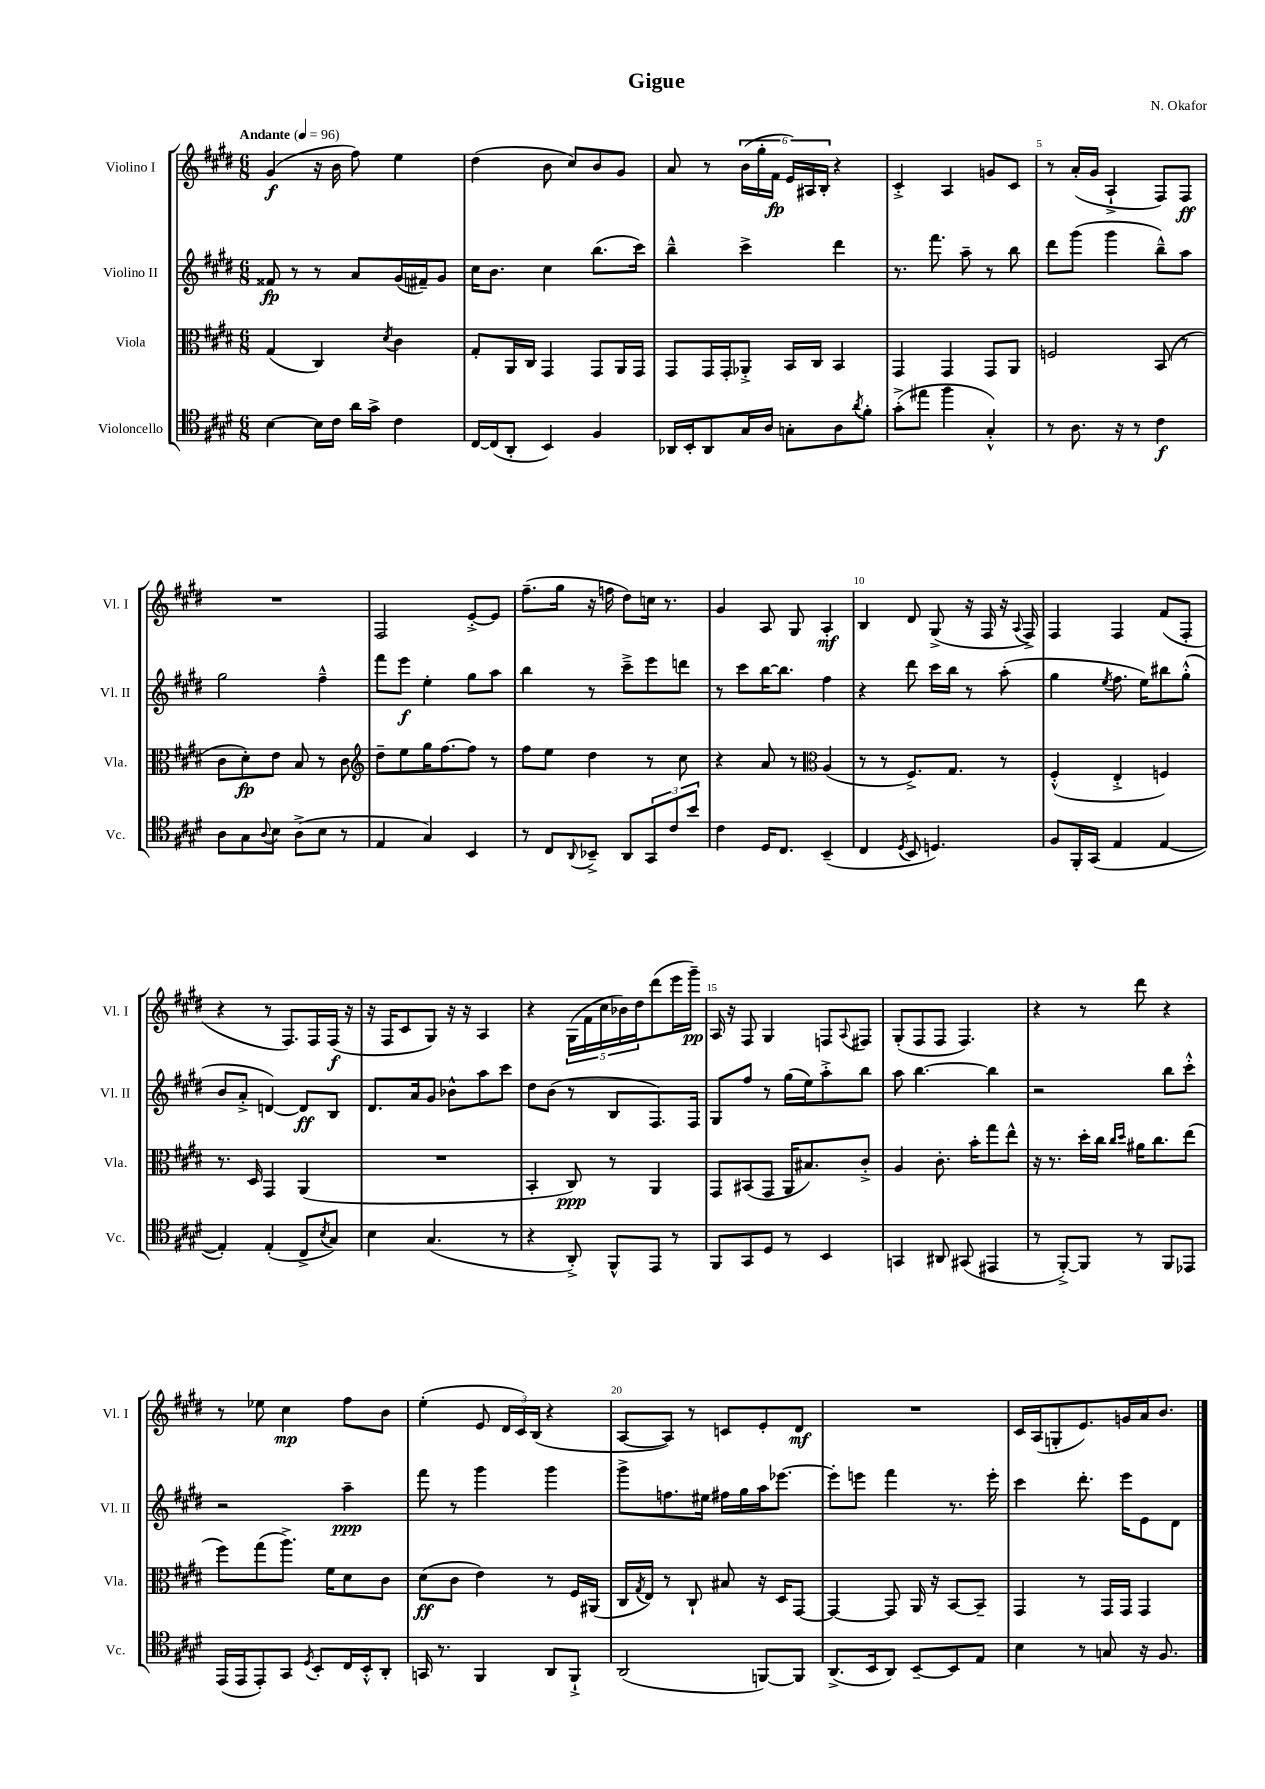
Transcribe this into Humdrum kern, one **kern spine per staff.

**kern	**kern	**kern	**kern
*staff4	*staff3	*staff2	*staff1
*clefC4	*clefC3	*clefG2	*clefG2
*k[f#c#g#d#]	*k[f#c#g#d#]	*k[f#c#g#d#]	*k[f#c#g#d#]
*M6/8	*M6/8	*M6/8	*M6/8
*MM96	*MM96	*MM96	*MM96
[4B	(4G#	8f##	(4g#
.	.	8r	.
16B]	4C#)	8r	16r
16c#	.	.	16b
16a	.	8a	8ff#)
16g#^	.	.	.
.	8qd#	.	.
4c#	4c#	(16g#	4ee
.	.	16f#~)	.
.	.	8g#	.
=	=	=	=
[16C#	8G#'	16cc#	(4dd#
(16C#]	.	8.b	.
8AA'	16AA	.	.
.	16C#	.	.
4BB)	4GG#	4cc#	8b
.	.	.	8cc#)
4F#	8GG#	(8.bb	8b
.	16AA	.	8g#
.	16GG#	16ccc#)	.
=	=	=	=
16AA-	8GG#	4bb~^^	8a
16BB'	.	.	.
8AA-	16GG#	.	8r
.	16GG#'	.	.
16G#	8AA-'^	4ccc#^	(24b
.	.	.	24gg#'
16A	.	.	.
.	.	.	24f#
8G'	16BB	.	24e)
.	.	.	24A#
.	16C#	.	.
.	.	.	24B'
8A	4BB	4ddd#	4r
8qa	.	.	.
8f#'	.	.	.
=	=	=	=
(8g#'^	4GG#	8.r	4c#'^
8ee#	.	.	.
.	.	8.fff#	.
4ff#	4GG#	.	4A
.	.	8aa~	.
4G#'^^)	8GG#	8r	8g
.	8AA	8bb	8c#
=	=	=	=
8r	2F	8ddd#	8r
8.A	.	(8ggg#	(16a'
.	.	.	16g#
.	.	4ggg#	4A`^
16r	.	.	.
8r	.	.	.
4c#	(8BB	8bb~^^)	8F#)
.	8r	8aa	8F#
=	=	=	=
8A	8c#	2gg#	2.r
8G#	8d#')	.	.
8qqA	.	.	.
8B	8e	.	.
(8A^	8B	.	.
8B	8r	4ff#~^^	.
8r	8c#	.	.
=	=	=	=
*	*clefG2	*	*
4E	8dd#~	8fff#	2F#
.	8ee	8eee	.
4G#)	16gg#	4ee'	.
.	[8.ff#	.	.
4BB	8ff#]	8gg#	[8e'^
.	8r	8aa	8e]
=	=	=	=
8r	8ff#	4bb	(8.ff#~
8C#	8ee	.	.
.	.	.	16gg#
8qqAA	.	.	.
8BB-~^	4dd#	8r	16r
.	.	.	16ff
8AA	.	8ccc#~^	8dd#)
12GG#	8r	8eee	16cc
.	.	.	8.r
12c#	.	.	.
.	8cc#	8ddd	.
12b	.	.	.
=	=	=	=
4c#	4r	8r	4g#
.	.	8ccc#	.
16D#	8a	[16bb	8A
8.C#	.	8.bb]	.
.	8r	.	8G#
*	*clefC3	*	*
(4BB~	(4A	4ff#	4A'
=	=	=	=
4C#	8r	4r	4B
.	8r	.	.
8qD#	.	.	.
8BB	8.F#^)	8ddd#	8d#
4.D)	.	16ccc#	(8G#^
.	8.G#	16bb	.
.	.	8r	16r
.	.	.	16F#
.	8r	(8aa'	16r
.	.	.	8qqA
.	.	.	16F#^)
=	=	=	=
8F#	(4F#'^^	4gg#	4F#
16FF#'	.	.	.
(16GG#	.	.	.
.	.	8qee	.
4E	4E'^	8.ff#	4F#
.	.	16ee)	.
[4E	4F)	8bb#	(8f#
.	.	(8gg#'^^	8F#'
=	=	=	=
4E'])	8.r	8b	4r
.	.	8a'^	.
.	16D#	.	.
(4E'	4GG#	[4d)	8r
.	.	.	8.F#)
8C#^	(4AA	8d]	.
.	.	.	16F#
8qB	.	.	.
8G#)	.	8B	(16F#
.	.	.	16r
=	=	=	=
4B	2.r	8.d#	16r
.	.	.	16F#
.	.	.	8c#
.	.	16a	.
(4.G#	.	8g#	8G#)
.	.	8b-^^	16r
.	.	.	16r
.	.	8aa	4A
8r	.	8ccc#	.
=	=	=	=
4r	4BB'	8dd#	4r
.	.	(8b	.
8AA'^)	8C#)	8r	(20G#
.	.	.	20f#
.	.	.	20cc#
8FF#^^	8r	8B	.
.	.	.	20b-)
.	.	.	20dd#
8EE	4AA	8.F#)	(8ddd#
8r	.	.	16eee
.	.	16F#	16ggg#~)
=	=	=	=
8FF#	8GG#	8G#	16A
.	.	.	16r
8GG#	(8BB#	8ff#	8F#
8D#	8GG#	8r	4G#
8r	16AA	(16gg#	.
.	8.B#)	16ee)	.
4BB	.	8aa'^	8F
.	.	.	8qqA
.	8c#'^	8bb	8F#
=	=	=	=
4GG	4A	8aa	(8G#'
.	.	[4.bb	8F#
8AA#	8.c#'	.	8F#
(8GG#	.	.	4.F#)
.	16b'	.	.
4EE#	8gg#	4bb]	.
.	8ee^^	.	.
=	=	=	=
8r	16r	2r	4r
.	8.r	.	.
[8FF#'^)	.	.	.
8FF#]	16dd#'	.	8r
.	16cc#	.	.
.	16qqcc#	.	.
.	16qqdd#	.	.
8r	16a#	.	8ddd#
.	8.cc#	.	.
8FF#	.	8bb	4r
8EE-	(8ee	8ccc#'^^	.
=	=	=	=
(16EE	8ff#)	2r	8r
16EE	.	.	.
8EE')	(8gg#	.	8ee-
8GG#	8.aa^)	.	4cc#
8qD#	.	.	.
8BB'	.	.	.
.	16f#	.	.
16C#	8d#	4aa~	8ff#
16BB'^^	.	.	.
8AA'	8c#	.	8b
=	=	=	=
16GG	(8d#	8fff#	(4ee'
8.r	.	.	.
.	8c#	8r	.
4FF#	4e)	4ggg#	8e
.	.	.	24d#
.	.	.	24c#)
.	.	.	(24B
8AA	8r	4ggg#	4r
8FF#`^	16F#	.	.
.	(16AA#	.	.
=	=	=	=
(2AA	16C#	8ggg#^	[8A
.	8qG#	.	.
.	16E)	.	.
.	8r	8.ff	8A])
.	8C#`	.	8r
.	.	16ee#	.
.	8B#	16ff#	8c
.	.	16gg#	.
[8FF)	16r	16aa	8e'
.	16D#	[8.eee-	.
8FF]	[8GG#	.	8d#
=	=	=	=
(8.AA^	4GG#_	8eee-']	2.r
.	.	8eee	.
16BB	.	.	.
8AA)	8GG#]	4fff#	.
[8BB~	16AA	.	.
.	16r	.	.
8BB]	[8BB	8.r	.
8E	8BB~]	.	.
.	.	16eee'	.
=	=	=	=
4B	4GG#	4ccc#	16c#
.	.	.	(16A
.	.	.	8G'
8r	8r	8.ddd#'	8.e)
8G	16GG#	.	.
.	16GG#	16eee	16g
16r	4GG#	8e	16a
8.F#	.	.	8.b
.	.	8d#	.
==	==	==	==
*-	*-	*-	*-
